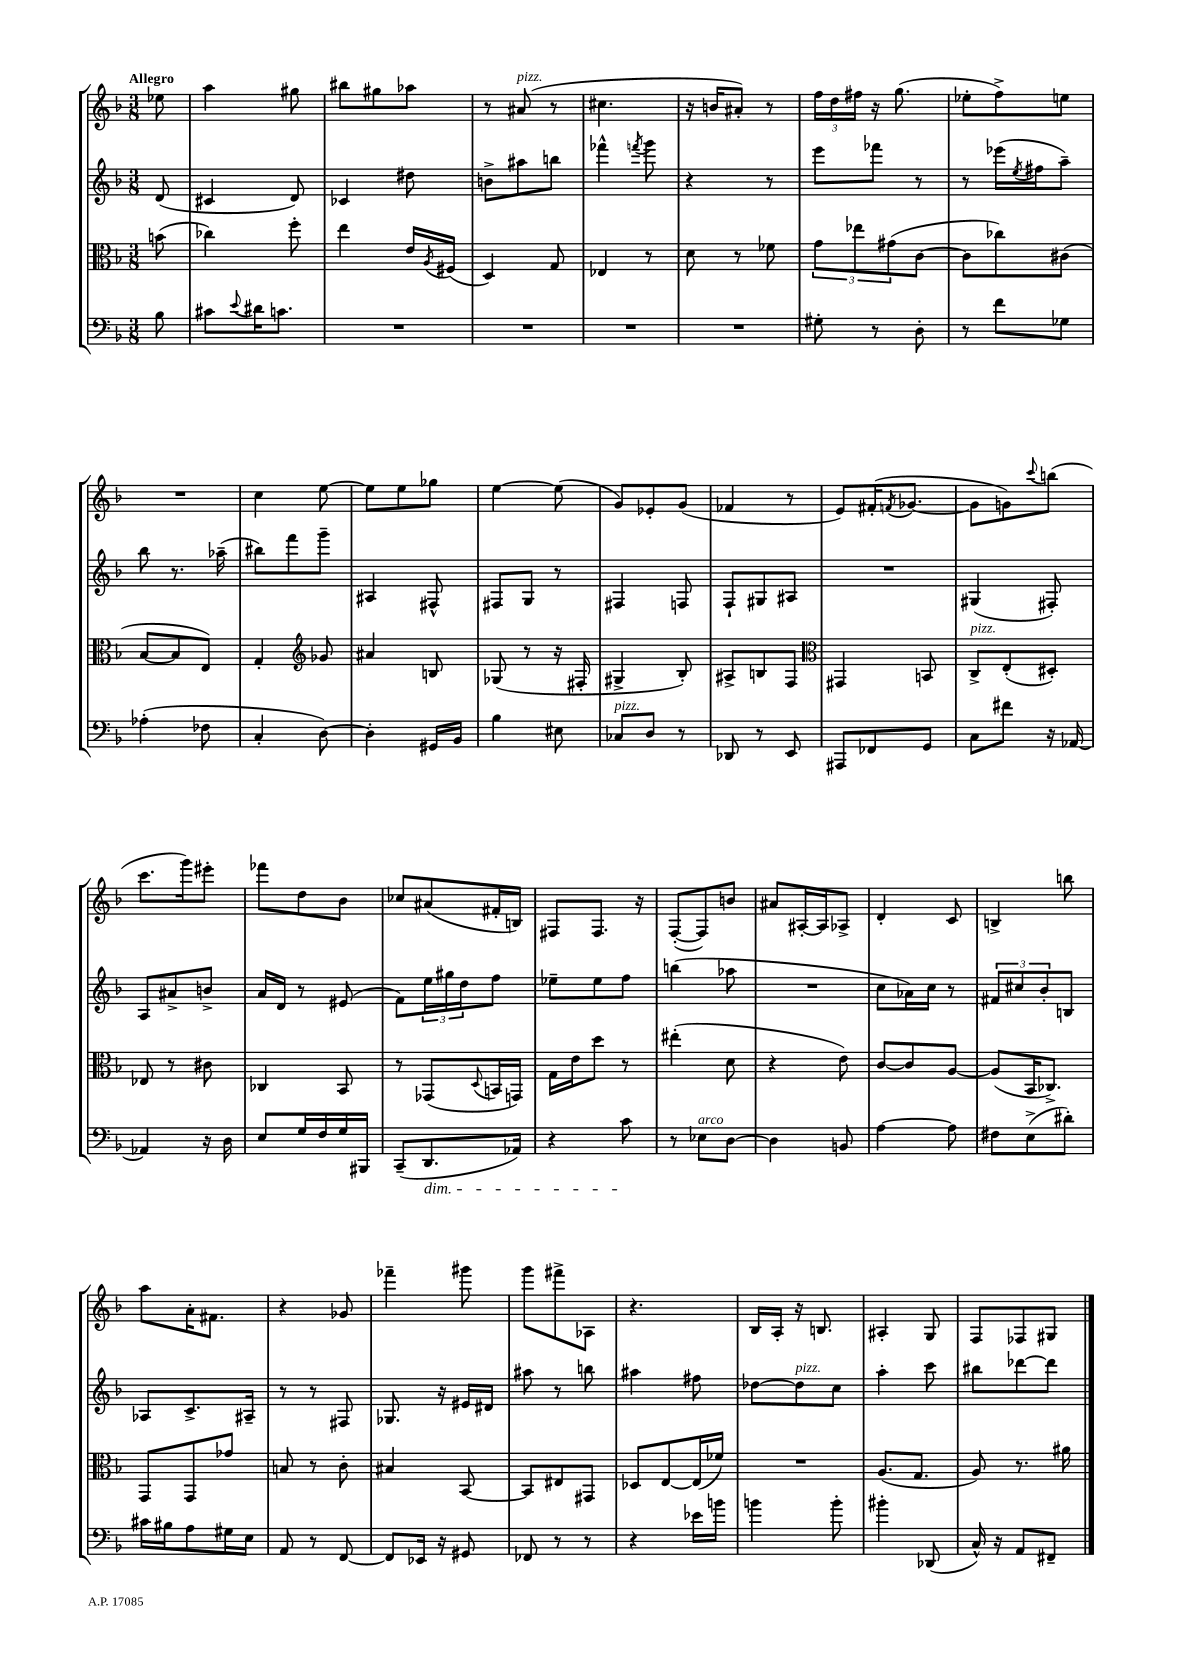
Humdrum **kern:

**kern	**kern	**kern	**kern
*staff4	*staff3	*staff2	*staff1
*clefF4	*clefC3	*clefG2	*clefG2
*k[b-]	*k[b-]	*k[b-]	*k[b-]
*M3/8	*M3/8	*M3/8	*M3/8
8B-\	(8b\	(8d/	8ee-\
=	=	=	=
8c#\L	4cc-\)	4c#/	4aa\
8qqe/	.	.	.
16d#\K	.	.	.
8.c\J	.	.	.
.	8ff'\	8d/)	8gg#\
=	=	=	=
4.r	4ee\	4c-/	8bb#\L
.	.	.	8gg#\
.	16e/LL	8dd#\	8aa-\J
.	8qA/	.	.
.	(16F#/JJ	.	.
=	=	=	=
4.r	4D/)	8b^\L	8r
.	.	8aa#\	(8a#/
.	8G/	8bb\J	8r
=	=	=	=
4.r	4E-/	4fff-^^\	4.cc#\
.	.	8qfff/	.
.	8r	8ggg\	.
=	=	=	=
4.r	8d\	4r	16r
.	.	.	16b/LK
.	8r	.	8a#'/J)
.	8f-\	8r	8r
=	=	=	=
8G#'\	12g\L	8eee\L	24ff\LL
.	.	.	24dd\
.	12ee-\	.	24ff#\JJ
8r	.	8fff-\J	16r
.	(12g#\	.	.
.	.	.	(8.gg\
8D'\	[8c\J	8r	.
=	=	=	=
8r	8c\]L	8r	8ee-'\L
8f\L	8cc-\)	(16eee-\LL	8ff^\)
.	.	8qee/	.
.	.	16ff#\J	.
8G-\J	(8c#\J	8aa~\J)	8ee\J
=	=	=	=
(4A-'\	[8B-/L	8bb-\	4.r
.	8B-/]	8.r	.
8F-\	8E/J)	.	.
.	.	(16aa-~\	.
=	=	=	=
4C'/	4G'/	8bb#\L)	4cc\
.	.	8fff\	.
*	*clefG2	*	*
[8D\)	8g-/	8ggg~\J	[8ee\
=	=	=	=
4D'\]	4a#/	4A#/	8ee\]L
.	.	.	8ee\
16GG#/LL	8B/	8F#^^/	8gg-\J
16BB-/JJ	.	.	.
=	=	=	=
4B-\	(8G-/	8F#/L	[4ee\
.	8r	8G/J	.
8E#\	16r	8r	(8ee\]
.	16F#'/	.	.
=	=	=	=
8C-/L	4G#^/	4F#/	8g/L)
8D/J	.	.	8e-'/
8r	8B-'/)	8F/	(8g/J
=	=	=	=
8DD-/	8A#^/L	8F`/L	4f-/
8r	8B/	8G#/	.
8EE/	8F/J	8A#/J	8r
=	=	=	=
*	*clefC3	*	*
8AAA#/L	4GG#/	4.r	8e/L)
8FF-/	.	.	(16f#'/K
.	.	.	8qf/
.	.	.	[8.g-/J
8GG/J	8BB/	.	.
=	=	=	=
8C\L	8C^/L	(4G#/	8g-\]L
8f#\J	(8E'/	.	8g\)
.	.	.	8qqccc/
16r	8D#'/J)	8F#'/)	(8bb\J
[16AA-/	.	.	.
=	=	=	=
4AA-/]	8E-/	8A/L	8.ccc\L
.	8r	8a#^/	.
.	.	.	16ggg\k)
16r	8c#\	8b^/J	8eee#'\J
16D\	.	.	.
=	=	=	=
8E/L	4C-/	16a/LL	8fff-\L
.	.	16d/JJ	.
16G/L	.	8r	8dd\
16F/	.	.	.
16G/	8BB-/	(8e#/	8b-\J
16BBB#/JJ	.	.	.
=	=	=	=
(8CC~/L	8r	8f\L)	8cc-/L
8.DD/	(8GG-/L	24ee\L	(8a#/
.	.	24gg#\	.
.	.	24dd\J	.
.	8qqD/	.	.
.	16BB/L	8ff\J	16f#'/L
16AA-/Jk)	16GG/JJ)	.	16B/JJ)
=	=	=	=
4r	16G\LL	8ee-~\L	8F#/L
.	16e\J	.	.
.	8dd\J	8ee-\	8.F#/J
8c\	8r	8ff\J	.
.	.	.	16r
=	=	=	=
8r	(4ee#'\	(4bb\	([8F'/L
8E-\L	.	.	8F/])
[8D\J	8d\	8aa-\	8b/J
=	=	=	=
4D\]	4r	4.r	8a#/L
.	.	.	[16A#'/L
.	.	.	16A#/]J
8BB/	8e\)	.	8A-^/J
=	=	=	=
[4A\	[8c/L	8cc\L	4d'/
.	8c/]	16a-\L)	.
.	.	16cc\JJ	.
8A\]	[8A/J	8r	8c/
=	=	=	=
8F#\L	(8A/]L	12f#/L	4B^/
.	.	12cc#/	.
(8E^\	16BB-/K	.	.
.	.	12b-'/	.
.	8.C-^/J)	.	.
8d#'\J)	.	8B/J	8bb\
=	=	=	=
16c#\LL	8GG/L	8A-/L	8aa\L
16B#\J	.	.	.
8A\	8GG/	8.c^/	16a'\K
.	.	.	8.f#\J
16G#\L	8g-/J	.	.
16E\JJ	.	16A#~/Jk	.
=	=	=	=
8AA/	8B/	8r	4r
8r	8r	8r	.
[8FF/	8c'\	8F#/	8g-/
=	=	=	=
8FF/]L	4B#/	8.G-/	4fff-~\
16EE-/Jk	.	.	.
16r	.	16r	.
8GG#/	[8BB-/	16e#/LL	8ggg#\
.	.	16d#/JJ	.
=	=	=	=
8FF-/	8BB-/]L	8aa#\	8ggg\L
8r	8E#/	8r	8fff#^\
8r	8GG#/J	8bb\	8A-\J
=	=	=	=
4r	8D-/L	4aa#\	4.r
.	[8E/	.	.
16e-\LL	(16E/]L	8ff#\	.
16b\JJ	16f-/JJ)	.	.
=	=	=	=
4b\	4.r	[8dd-\L	16B-/LL
.	.	.	16A'/JJ
.	.	8dd-\]	16r
.	.	.	8.B/
8b'\	.	8cc\J	.
=	=	=	=
4b#'\	(8.A/L	4aa'\	4A#'/
.	8.G/J	.	.
(8DD-/	.	8ccc\	8G/
=	=	=	=
16C^^/)	8A/)	8bb#\L	8F/L
16r	.	.	.
8AA/L	8.r	[8ddd-\	8F-/
8FF#~/J	.	8ddd-\]J	8G#/J
.	16a#\	.	.
==	==	==	==
*-	*-	*-	*-
